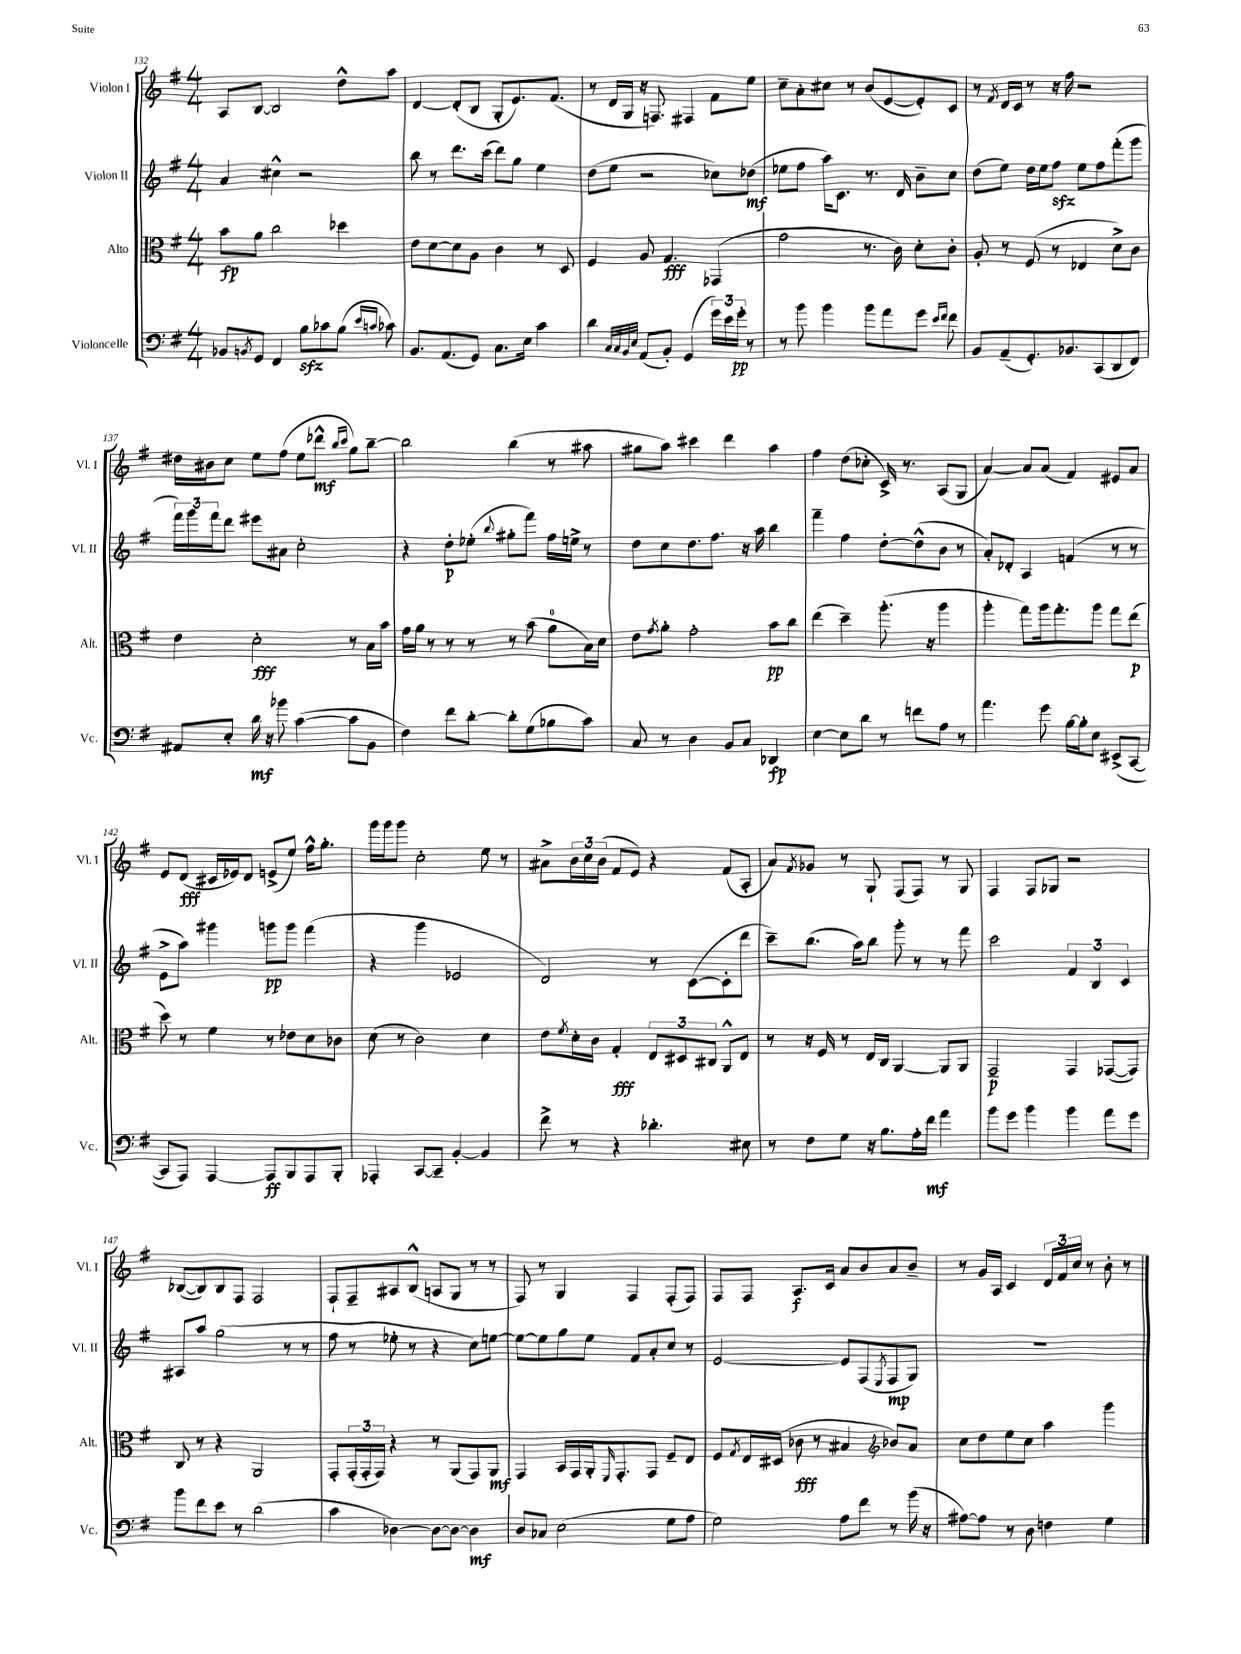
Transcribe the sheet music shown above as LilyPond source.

<<
\new StaffGroup <<
\new Staff = "s0" \with { instrumentName = "Violon I" shortInstrumentName = "Vl. I" } {
    \clef treble \key g \major \numericTimeSignature \time 4/4
    a8 b8~ b2 d''8-^ a''8 |
    d'4~ d'8-.( b8 g8-. e'8.) fis'8.( |
    r8 d'16 g16 r16 f8.) fis4 fis'8 e''8 |
    c''8-- a'8-. cis''8 r8 b'8( e'8~ e'8-.) c'8 |
    r8 \acciaccatura { fis'8 } d'16 c'16 r8 r16 fis''16 r2 |
    dis''16 bis'16 c''8 e''8 fis''8( e''8 des'''8-^\mf \grace { b''16 c'''16 } g''8) b''8~-- |
    b''2 b''4( r8 ais''8 |
    gis''8 a''8) cis'''4 d'''4 a''4 |
    fis''4 d''8( ces''8-. c'16->) r8. a8( g8 |
    a'4~) a'8 a'8( fis'4) eis'8 a'8 |
    e'8 d'8\fff( cis'16 ees'16) d'8 e'8->( e''8) fis''16-^ g''8.-. |
    g'''16 g'''16 g'''8 c''2-. e''8 r8 |
    ais'8-> \tuplet 3/2 { b'16 c''16 b'16( } fis'8 e'8) r4 fis'8( a8-. |
    a'8) \acciaccatura { fis'8 } ges'8 r8 g8-! fis8( fis8) r8 g8 |
    fis4 fis8 ges8 r2 |
    bes8~( bes8) bes8 fis8 fis2 |
    fis8-! fis8-- ais8 b8-^( a8 g8 r8 r8 |
    fis8) r8 g4 fis4 fis8-.( fis8) |
    fis8 fis8 a8.\f c'16 a'8 b'8 a'8 b'8-- |
    r8 g'16 a16 c'4 \tuplet 3/2 { d'16 fis'16 c''16 } r8 b'8-. r8 \bar "|." |
}
\new Staff = "s1" \with { instrumentName = "Violon II" shortInstrumentName = "Vl. II" } {
    \clef treble \key g \major \numericTimeSignature \time 4/4
    a'4 cis''4-^ r2 |
    b''8 r8 d'''8. c'''16( d'''8) g''8 e''4 |
    d''8( e''8 r2 ces''8) des''8\mf( |
    ees''8 fis''8 a''16) c'8. r8. d'16 b'8-- c''8 |
    d''8( e''8) d''16 e''16 fis''8\sfz e''8 fis''8 fis'''8-.( g'''8 |
    \tuplet 3/2 { fis'''16) g'''16 fis'''16 } d'''8 eis'''8 ais'8 c''2-. |
    r4 d''8-.\p ees''8-.( \appoggiatura { b''8 } gis''8-. fis'''8) fis''16 e''16-> r8 |
    d''8 c''8 d''8. fis''8. r16 a''16 b''4 |
    fis'''4-- fis''4 d''8~-. d''8-^( b'8 r8 |
    a'8-.) des'8-. a4 f'4( r8 r8 |
    e'8-> a''8) gis'''4 g'''8\pp g'''8 fis'''4( |
    r4 g'''4 ees'2 |
    d'2) r8 c'8~( c'8-. d'''8 |
    c'''8--) b''8.( a''16) b''8 g'''8-. r8 r8 fis'''8 |
    c'''2 \tuplet 3/2 { fis'4 b4 c'4 } |
    ais8 a''8 g''2( r8 r8 |
    fis''8 r8 ees''8-. r8 r4 c''8) e''8~ |
    e''8~ e''8 g''8 e''8 fis'8 a'8-. c''8 r8 |
    e'2~ e'8 fis8( \acciaccatura { e8 } fis8\mp g8) |
    R1 \bar "|." |
}
\new Staff = "s2" \with { instrumentName = "Alto" shortInstrumentName = "Alt." } {
    \clef alto \key g \major \numericTimeSignature \time 4/4
    b'8\fp a'8 c''2 des''4 |
    e'8 d'8~ d'8 a8 c'4 r8 d8 |
    fis4 a8 g4.\fff ges,4( |
    g'2 r8. c'16) d'8-. c'8-. |
    a8-. r8 fis8( r8 ees4 d'8->) c'8 |
    e'4 d'2-.\fff r8 b16 b'16 |
    g'16 a'16 r8 r8 r8 r8 b'8( a'8-0 b16) d'16 |
    e'8 \acciaccatura { g'8 } a'8-. g'2-. b'8\pp c''8 |
    e''4( d''4--) a''8.-.( r16 a''4 |
    a''4-. g''8) a''16 g''8.-. a''8 g''8 e''8\p( |
    d''8) r8 fis'4 r8 ees'8 d'8 ces'8 |
    d'8( r8 c'2) d'4 |
    e'8 \acciaccatura { fis'8 } d'16-. c'16 g4-.\fff \tuplet 3/2 { e8 dis8 cis8 } a,8-^ e8 |
    r8 r16 fis16 r8 e16 c16 a,4~ a,8 a,8 |
    g,2--\p g,4 ges,8~( ges,8) |
    c8 r8 r4 a,2 |
    g,8-. \tuplet 3/2 { g,16-.( g,16-. g,16) } r4 r8 a,8( g,8) a,8\mf |
    g,4 b,16 g,16 a,16-. \grace { fis,16 } g,8.-. g,8 fis8-- e8 |
    fis8 \acciaccatura { g8 } e16 dis16( ces'8\fff r8 bis4 \clef treble bes'8) a'8 |
    c''8 d''8 e''8 c''8 a''4 g'''4 \bar "|." |
}
\new Staff = "s3" \with { instrumentName = "Violoncelle" shortInstrumentName = "Vc." } {
    \clef bass \key g \major \numericTimeSignature \time 4/4
    bes,8 \acciaccatura { b,8 } g,8 fis,4 b8\sfz ces'8 b8( \grace { e'16 c'16 } ces'8) |
    b,8. a,8.( g,8) c8. e16 c'4 |
    d'4 \grace { c32 c32 b,32 e32 } a,8( b,8-.) g,4( \tuplet 3/2 { g'16) e'16 g'16-.\pp } r8 |
    r8 b'8 b'4 b'8 a'8 g'8 \grace { e'16 fis'16 } fis'8 |
    b,8 a,8--( g,8.-.) bes,8. c,8( d,8 fis,8) |
    ais,8 e8-. d'16\mf r16 bes'8 c'4~( c'8 b,8 |
    fis4) fis'8 d'8~-. d'8-. g8( bes8 c'8) |
    c8 r8 d4 b,8 c8 des,4\fp |
    e4~ e8 d'8 r8 f'8 a8 r8 |
    a'4. g'8 b16~ b16-. e8 eis,8->( c,8~ |
    c,8 a,,8) a,,4~ a,,8\ff b,,8 a,,8 b,,8-. |
    aes,,4-. c,8~ c,8-- b,4~-. b,4 |
    fis'8-> r8 r4 des'4.-. eis8 |
    r8 fis8 g8 r16 b8. a16-. fis'16\mf a'4 |
    b'8 g'8 b'4 b'4 a'8 g'8 |
    b'8 fis'8 e'8 r8 d'2( |
    c'4 des4~) des8~ des8~ des4\mf |
    d8 ces8 e2( g8 a8 |
    g2) a8 fis'8 r8 b'16( r16 |
    ais8~) ais8 r8 d8 f4 g4 \bar "|." |
}
>>
>>
\layout { \context { \Score currentBarNumber = #132 } }
